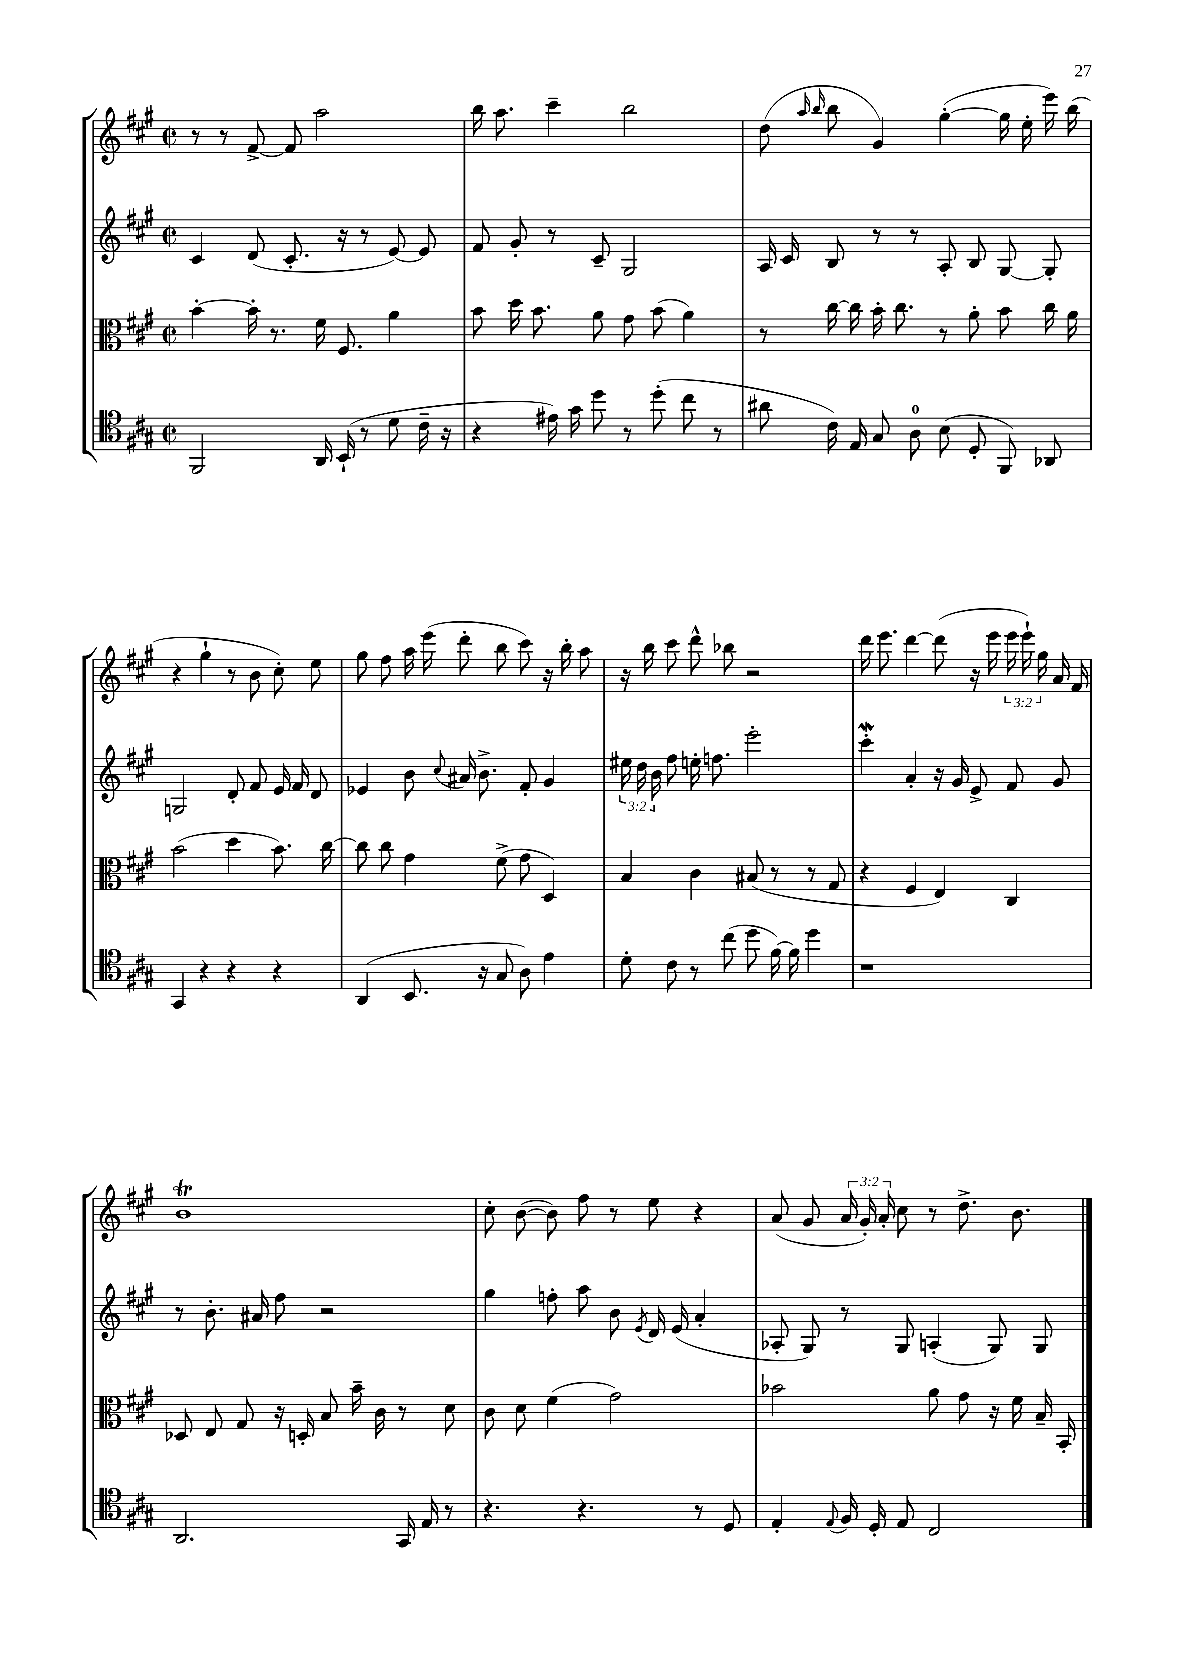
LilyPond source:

<<
\new StaffGroup <<
\new Staff = "s0" {
    \clef treble \key a \major \defaultTimeSignature \time 2/2 \override Staff.TupletNumber.text = #tuplet-number::calc-fraction-text
    \autoBeamOff r8 r8 fis'8~-> fis'8 a''2 |
    b''16 a''8. cis'''4-- b''2 |
    d''8( \grace { a''16 b''16 } b''8 gis'4) gis''4~-.( gis''16 e''16-. e'''16) b''16( |
    r4 gis''4-! r8 b'8 cis''8-.) e''8 |
    gis''8 fis''8 a''16 e'''16( d'''8-. b''8 cis'''8) r16 b''16-. a''8 |
    r16 b''16 cis'''8 d'''8-^ bes''8 r2 |
    d'''16 e'''8. d'''4~ d'''8( r16 e'''16 \tuplet 3/2 { e'''16 e'''16-!) gis''16 } a'16 fis'16 |
    b'1\trill |
    cis''8-. b'8~( b'8) fis''8 r8 e''8 r4 |
    a'8( gis'8 \tuplet 3/2 { a'16 gis'16-.) a'16-. } cis''8 r8 d''8.-> b'8. \bar "|." |
}
\new Staff = "s1" {
    \clef treble \key a \major \defaultTimeSignature \time 2/2 \override Staff.TupletNumber.text = #tuplet-number::calc-fraction-text
    \autoBeamOff cis'4 d'8( cis'8.-. r16 r8 e'8~) e'8 |
    fis'8 gis'8-. r8 cis'8-- gis2 |
    a16 cis'16 b8 r8 r8 a8-. b8 gis8~ gis8-. |
    g2 d'8-. fis'8 e'16 fis'16 d'8 |
    ees'4 b'8 \appoggiatura { cis''8 } ais'16 b'8.-> fis'8-. gis'4 |
    \tuplet 3/2 { eis''16 d''16 b'16 } fis''8 e''16-. f''8. e'''2-. |
    cis'''4-.\mordent a'4-. r16 gis'16 e'8-> fis'8 gis'8 |
    r8 b'8.-. ais'16 fis''8 r2 |
    gis''4 f''8-. a''8 b'8 \acciaccatura { e'8 } d'16 e'16( a'4-. |
    aes8-. gis8) r8 gis8 a4-.( gis8) gis8 \bar "|." |
}
\new Staff = "s2" {
    \clef alto \key a \major \defaultTimeSignature \time 2/2
    \autoBeamOff b'4~-. b'16-. r8. fis'16 fis8. a'4 |
    b'8 d''16 b'8. a'8 gis'8 b'8( a'4) |
    r8 cis''16~ cis''16 b'16-. cis''8. r8 a'8-. b'8 cis''16 a'16 |
    b'2( d''4 b'8.) cis''16~ |
    cis''8 cis''8 gis'4 fis'8->( gis'8 d4) |
    b4 cis'4 bis8( r8 r8 gis8 |
    r4 fis4 e4) cis4 |
    des8 e8 gis8 r16 d16-. b8 b'16-- cis'16 r8 d'8 |
    cis'8 d'8 fis'4( gis'2) |
    bes'2 a'8 gis'8 r16 fis'16 b16-- b,16-. \bar "|." |
}
\new Staff = "s3" {
    \clef tenor \key a \major \defaultTimeSignature \time 2/2
    \autoBeamOff fis,2 a,16 b,16-!( r8 d'8 cis'16-- r16 |
    r4 eis'16) gis'16 d''8 r8 d''8-.( cis''8 r8 |
    ais'8 cis'16) e16 gis8 a8-0 b8( d8-. fis,8) aes,8 |
    gis,4 r4 r4 r4 |
    a,4( b,8. r16 gis8 a8) e'4 |
    d'8-. cis'8 r8 cis''8( d''8 fis'16~) fis'16 d''4 |
    r1 |
    a,2. gis,16 e16 r8 |
    r4. r4. r8 d8 |
    e4-. \appoggiatura { e8 } fis16 d16-. e8 cis2 \bar "|." |
}
>>
>>
\layout { \context { \Score \remove "Bar_number_engraver" } }
